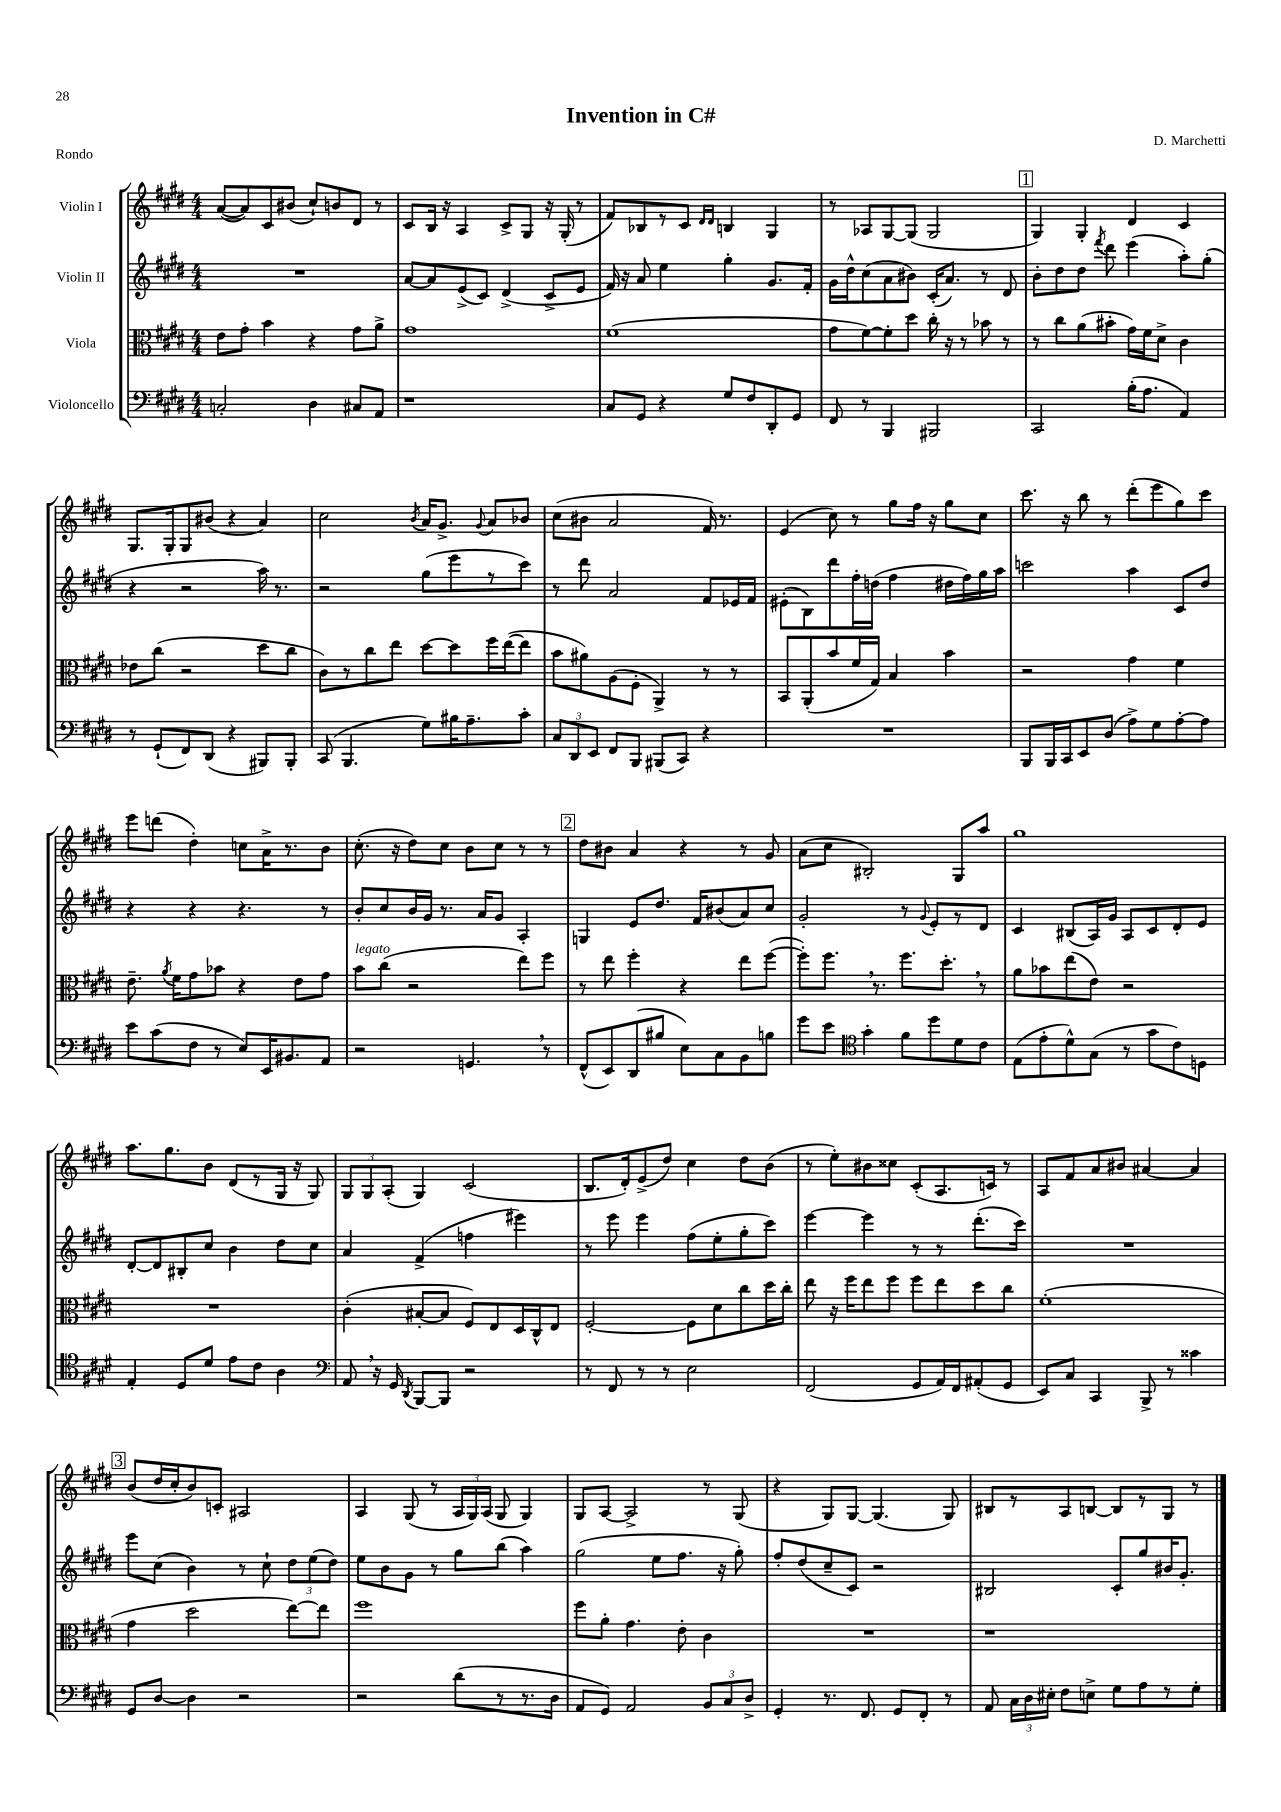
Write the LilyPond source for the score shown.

\header { title = "Invention in C#" composer = "D. Marchetti" piece = "Rondo" }
<<
\new StaffGroup <<
\new Staff = "s0" \with { instrumentName = "Violin I" } {
    \clef treble \key e \major \numericTimeSignature \time 4/4
    \autoBeamOff a'8[~( a'8) cis'8 bis'8]( cis''8[-!) b'8 dis'8] r8 |
    cis'8[ b16] r16 a4 cis'8[-> gis8] r16 gis16-.( r8 |
    fis'8[) bes8 r8 cis'8] \grace { dis'16[ dis'16] } b4 gis4 |
    r8 aes8[ gis8~ gis8]( gis2 |
    \mark \markup { \box "1" } gis4) gis4-. dis'4 cis'4 |
    gis8.[ gis16-. gis8 bis'8]( r4 a'4) |
    cis''2 \acciaccatura { b'8 } a'16[ gis'8.]-> \appoggiatura { gis'8 } a'8[ bes'8] |
    cis''8[( bis'8] a'2 fis'16) r8. |
    e'4( cis''8) r8 gis''8[ fis''16] r16 gis''8[ cis''8] |
    cis'''8. r16 b''8 r8 dis'''8[-.( e'''8 gis''8) cis'''8] |
    e'''8[ d'''8]( dis''4-.) c''8[ a'16-> r8. b'8] |
    cis''8.-.( r16 dis''8[) cis''8] b'8[ cis''8] r8 r8 |
    \mark \markup { \box "2" } dis''8[ bis'8] a'4 r4 r8 gis'8 |
    a'8[( cis''8] bis2-.) gis8[ a''8] |
    gis''1 |
    a''8.[ gis''8. b'8] dis'8[( r8 gis16] r16 gis8) |
    \tuplet 3/2 { gis8[ gis8 a8]-.( } gis4) cis'2( |
    b8.[ dis'16-.) e'8->( dis''8]) cis''4 dis''8[ b'8]( |
    r8 e''8[-.) bis'8 cisis''8] cis'8[-.( a8. c'16]) r8 |
    a8[ fis'8 a'8 bis'8] ais'4~ ais'4 |
    \mark \markup { \box "3" } b'8[( dis''16 cis''16-. b'8) c'8]-. ais2 |
    a4 gis8( r8 \tuplet 3/2 { a16[ gis16) a16]( } gis8 gis4) |
    gis8[ a8]~ a2-> r8 gis8( |
    r4 gis8[) gis8]~ gis4.( gis8) |
    bis8[ r8 a8 b8]~ b8[ r8 gis8] r8 \bar "|." |
}
\new Staff = "s1" \with { instrumentName = "Violin II" } {
    \clef treble \key e \major \numericTimeSignature \time 4/4
    \autoBeamOff R1 |
    a'8[~ a'8 e'8->( cis'8]) dis'4->( cis'8[-> e'8] |
    fis'16) r16 a'8 e''4 gis''4-. gis'8.[ fis'16]-. |
    gis'16[ dis''16-^ cis''8( a'8 bis'8]) cis'16[-.( a'8.]) r8 dis'8 |
    \mark \markup { \box "1" } b'8[-. dis''8 dis''8] \acciaccatura { fis'''8 } dis'''8 e'''4( a''8[-.) gis''8]-.( |
    r4 r2 a''16) r8. |
    r2 gis''8[( e'''8 r8 cis'''8]) |
    r8 dis'''8 a'2 fis'8[ ees'16 fis'16] |
    eis'8[-.( b8) dis'''8 fis''16-. d''16]( fis''4 dis''16[ fis''16) gis''16 a''16] |
    c'''2 a''4 cis'8[ dis''8] |
    r4 r4 r4. r8 |
    b'8[-. cis''8 b'16 gis'16] r8. a'16[ gis'8] a4-. |
    \mark \markup { \box "2" } g4 e'8[ dis''8.] fis'16[ bis'8( a'8) cis''8] |
    gis'2-. r8 \appoggiatura { gis'8 } e'8[-. r8 dis'8] |
    cis'4 bis8[( a16) gis'16] a8[ cis'8 dis'8-. e'8] |
    dis'8[~-. dis'8 bis8-. cis''8] b'4 dis''8[ cis''8] |
    a'4 fis'4->( f''4 eis'''4) |
    r8 e'''8 e'''4 fis''8[( e''8-. gis''8-. cis'''8]) |
    e'''4~ e'''4 r8 r8 dis'''8.[-.( cis'''16]) |
    R1 |
    \mark \markup { \box "3" } e'''8[ cis''8]( b'4) r8 cis''8-! \tuplet 3/2 { dis''8[ e''8( dis''8]) } |
    e''8[ b'8 gis'8] r8 gis''8[ b''8]( a''4) |
    gis''2( e''8[ fis''8.] r16 gis''8-.) |
    fis''8[-. dis''8( cis''8-- cis'8]) r2 |
    bis2 cis'8[-. gis''8 bis'16 gis'8.]-. \bar "|." |
}
\new Staff = "s2" \with { instrumentName = "Viola" } {
    \clef alto \key e \major \numericTimeSignature \time 4/4
    \autoBeamOff e'8[ gis'8]-. b'4 r4 gis'8[ a'8]-> |
    gis'1 |
    fis'1( |
    gis'8[ fis'8~) fis'8-. dis''8] cis''16-. r16 r8 bes'8 r8 |
    \mark \markup { \box "1" } r8 cis''8[ a'8( bis'8]-. gis'16[) fis'16 dis'8]-> cis'4 |
    ees'8[ cis''8]( r2 dis''8[ cis''8] |
    cis'8[) r8 cis''8 e''8] dis''8[~ dis''8 fis''16 e''16~( e''8] |
    b'8[ ais'8) a8( fis8]-. a,4->) r8 r8 |
    b,8[ a,8-.( b'8 fis'16 gis16]) b4 b'4 |
    r2 gis'4 fis'4 |
    e'8.-- \acciaccatura { a'8 } fis'16[ gis'8 bes'8] r4 e'8[ gis'8] |
    b'8[^\markup { \italic "legato" } cis''8]( r2 e''8[) fis''8] |
    \mark \markup { \box "2" } r8 e''8 fis''4-. r4 e''8[ fis''8]~( |
    fis''8[-.) fis''8.] \breathe r8. fis''8.[ dis''8.]-. \breathe r8 |
    a'8[ bes'8 e''8( e'8]) r2 |
    R1 |
    cis'4-.( bis8[~-. bis8] fis8[) e8 dis16 cis16-^ e8] |
    fis2~-. fis8[ dis'8 cis''8 dis''16 cis''16]-. |
    e''8 r16 fis''16[ e''8 fis''8] fis''8[ e''8 dis''8 cis''8] |
    fis'1-.( |
    \mark \markup { \box "3" } gis'4 dis''2 e''8[~) e''8] |
    fis''1 |
    fis''8[ a'8]-. gis'4. e'8-. cis'4 |
    R1 |
    r1 \bar "|." |
}
\new Staff = "s3" \with { instrumentName = "Violoncello" } {
    \clef bass \key e \major \numericTimeSignature \time 4/4
    \autoBeamOff c2-. dis4 cis8[ a,8] |
    r1 |
    cis8[ gis,8] r4 gis8[ fis8 dis,8-. gis,8] |
    fis,8 r8 b,,4 bis,,2 |
    \mark \markup { \box "1" } cis,2 b16[-.( a8.] a,4) |
    r8 gis,8[-!( fis,8) dis,8]( r4 bis,,8[) bis,,8]-. |
    cis,8( b,,4. gis8[) bis16 a8.-- cis'8]-. |
    \tuplet 3/2 { cis8[ dis,8 e,8] } fis,8[ b,,8] bis,,8[( cis,8]) r4 |
    R1 |
    b,,8[ b,,16 cis,16 e,8 dis8]( a8[->) gis8 a8~-. a8] |
    e'8[ cis'8( fis8] r8 e8[) e,16 bis,8. a,8] |
    r2 g,4. \breathe r8 |
    \mark \markup { \box "2" } fis,8[-^( e,8) dis,8( bis8] e8[) cis8 b,8 b8] |
    gis'8[ e'8] \clef tenor gis'4-. fis'8[ dis''8 dis'8 cis'8] |
    e8[( e'8-. dis'8-^) gis8]( r8 gis'8[ cis'8) d8] |
    e4-. dis8[ dis'8] e'8[ cis'8] a4 |
    \clef bass a,8 \breathe r16 gis,16 \acciaccatura { dis,8 } b,,8[~ b,,8] r2 |
    r8 fis,8 r8 r8 e2 |
    fis,2( gis,8[ a,16) fis,16 ais,8-.( gis,8] |
    e,8[) cis8] cis,4 b,,8-> r8 cisis'4 |
    \mark \markup { \box "3" } gis,8[ dis8]~ dis4 r2 |
    r2 dis'8[( r8 r8. dis16] |
    a,8[ gis,8]) a,2 \tuplet 3/2 { b,8[ cis8 dis8]-> } |
    gis,4-. r8. fis,8. gis,8[ fis,8]-. r8 |
    a,8 \tuplet 3/2 { cis16[ dis16 eis16]-. } fis8[ e8]-> gis8[ a8 r8 gis8]-. \bar "|." |
}
>>
>>
\layout { \context { \Score \remove "Bar_number_engraver" } }
